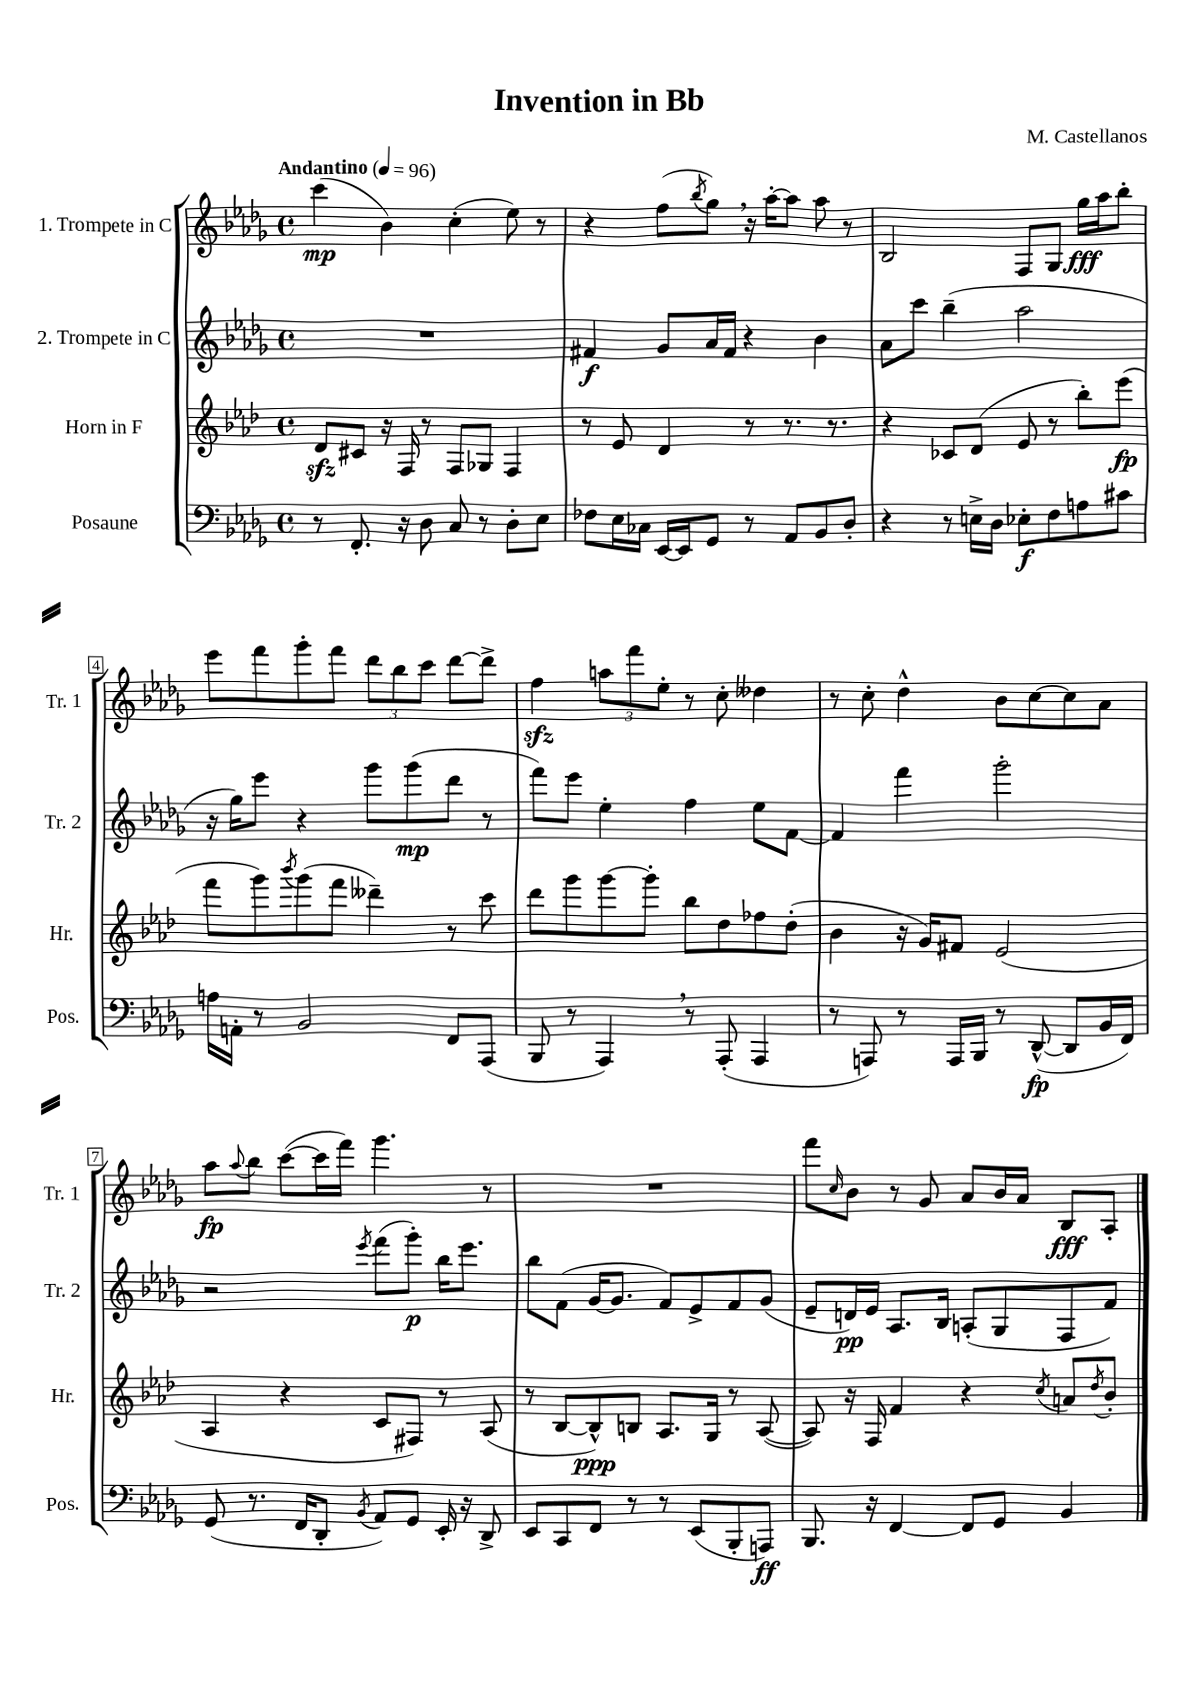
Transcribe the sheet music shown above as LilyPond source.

\header { title = "Invention in Bb" composer = "M. Castellanos" }
<<
\new StaffGroup <<
\new Staff = "s0" \with { instrumentName = "1. Trompete in C" shortInstrumentName = "Tr. 1" } {
    \clef treble \key des \major \defaultTimeSignature \time 4/4 \tempo "Andantino" 4 = 96
    c'''4\mp( bes'4) c''4-.( ees''8) r8 |
    r4 f''8( \acciaccatura { bes''8 } ges''8) \breathe r16 aes''16~-. aes''8 aes''8 r8 |
    bes2 f8 ges8 ges''16\fff aes''16 bes''8-. |
    ees'''8 f'''8 ges'''8-. f'''8 \tuplet 3/2 { des'''8 bes''8 c'''8 } des'''8~ des'''8-> |
    f''4\sfz \tuplet 3/2 { a''8 f'''8 ees''8-. } r8 c''8-. deses''4 |
    r8 c''8-. des''4-^ bes'8 c''8~ c''8 aes'8 |
    aes''8\fp \appoggiatura { aes''8 } bes''8 c'''8~( c'''16 f'''16) ges'''4. r8 |
    R1 |
    f'''8 \grace { c''16 } bes'8 r8 ges'8 aes'8 bes'16 aes'16 bes8\fff aes8-. \bar "|." |
}
\new Staff = "s1" \with { instrumentName = "2. Trompete in C" shortInstrumentName = "Tr. 2" } {
    \clef treble \key des \major \defaultTimeSignature \time 4/4
    R1 |
    fis'4\f ges'8 aes'16 fis'16 r4 bes'4 |
    aes'8 c'''8 bes''4--( aes''2 |
    r16 ges''16) ees'''8 r4 ges'''8 ges'''8\mp( des'''8 r8 |
    f'''8) ees'''8 ees''4-. f''4 ees''8 f'8~ |
    f'4 f'''4 ges'''2-. |
    r2 \acciaccatura { ees'''8 } f'''8( ges'''8-.\p) bes''16 ees'''8. |
    bes''8 f'8( ges'16~ ges'8. f'8) ees'8-> f'8 ges'8( |
    ees'8-- d'16\pp) ees'16 aes8. bes16 a8-.( ges8 f8 f'8) \bar "|." |
}
\new Staff = "s2" \with { instrumentName = "Horn in F" shortInstrumentName = "Hr." } {
    \clef treble \key aes \major \defaultTimeSignature \time 4/4
    des'8\sfz cis'8 r16 f16 r8 f8 ges8 f4 |
    r8 ees'8 des'4 r8 r8. r8. |
    r4 ces'8 des'8( ees'8 r8 bes''8-.) ees'''8\fp( |
    f'''8 g'''8) \acciaccatura { bes'''8 } g'''8( f'''8 deses'''4--) r8 c'''8 |
    des'''8 g'''8 g'''8~ g'''8-. bes''8 des''8 fes''8 des''8-.( |
    bes'4 r16 g'16) fis'8 ees'2( |
    aes4 r4 c'8 fis8) r8 aes8( |
    r8 bes8~ bes8-^\ppp) b8 aes8. g16 r8 aes8~( |
    aes8) r16 f16 f'4 r4 \acciaccatura { c''8 } a'8 \acciaccatura { des''8 } bes'8-. \bar "|." |
}
\new Staff = "s3" \with { instrumentName = "Posaune" shortInstrumentName = "Pos." } {
    \clef bass \key des \major \defaultTimeSignature \time 4/4
    r8 f,8.-. r16 des8 c8 r8 des8-. ees8 |
    fes8 ees16 ces16 ees,16~ ees,16 ges,8 r8 aes,8 bes,8 des8-. |
    r4 r8 e16-> des16 ees8-.\f f8 a8 cis'8 |
    a16 a,16-. r8 bes,2 f,8 aes,,8( |
    bes,,8 r8 aes,,4) \breathe r8 aes,,8-.( aes,,4 |
    r8 a,,8) r8 a,,16 bes,,16 r8 des,8~-^\fp( des,8 bes,16 f,16) |
    ges,8( r8. f,16 des,8-. \acciaccatura { bes,8 } aes,8) ges,8 ees,16-. r16 des,8-> |
    ees,8 c,8 f,8 r8 r8 ees,8( bes,,8-. a,,8\ff) |
    bes,,8. r16 f,4~ f,8 ges,8 bes,4 \bar "|." |
}
>>
>>
\layout { \context { \Score \override BarNumber.stencil = #(make-stencil-boxer 0.1 0.3 ly:text-interface::print) } }
